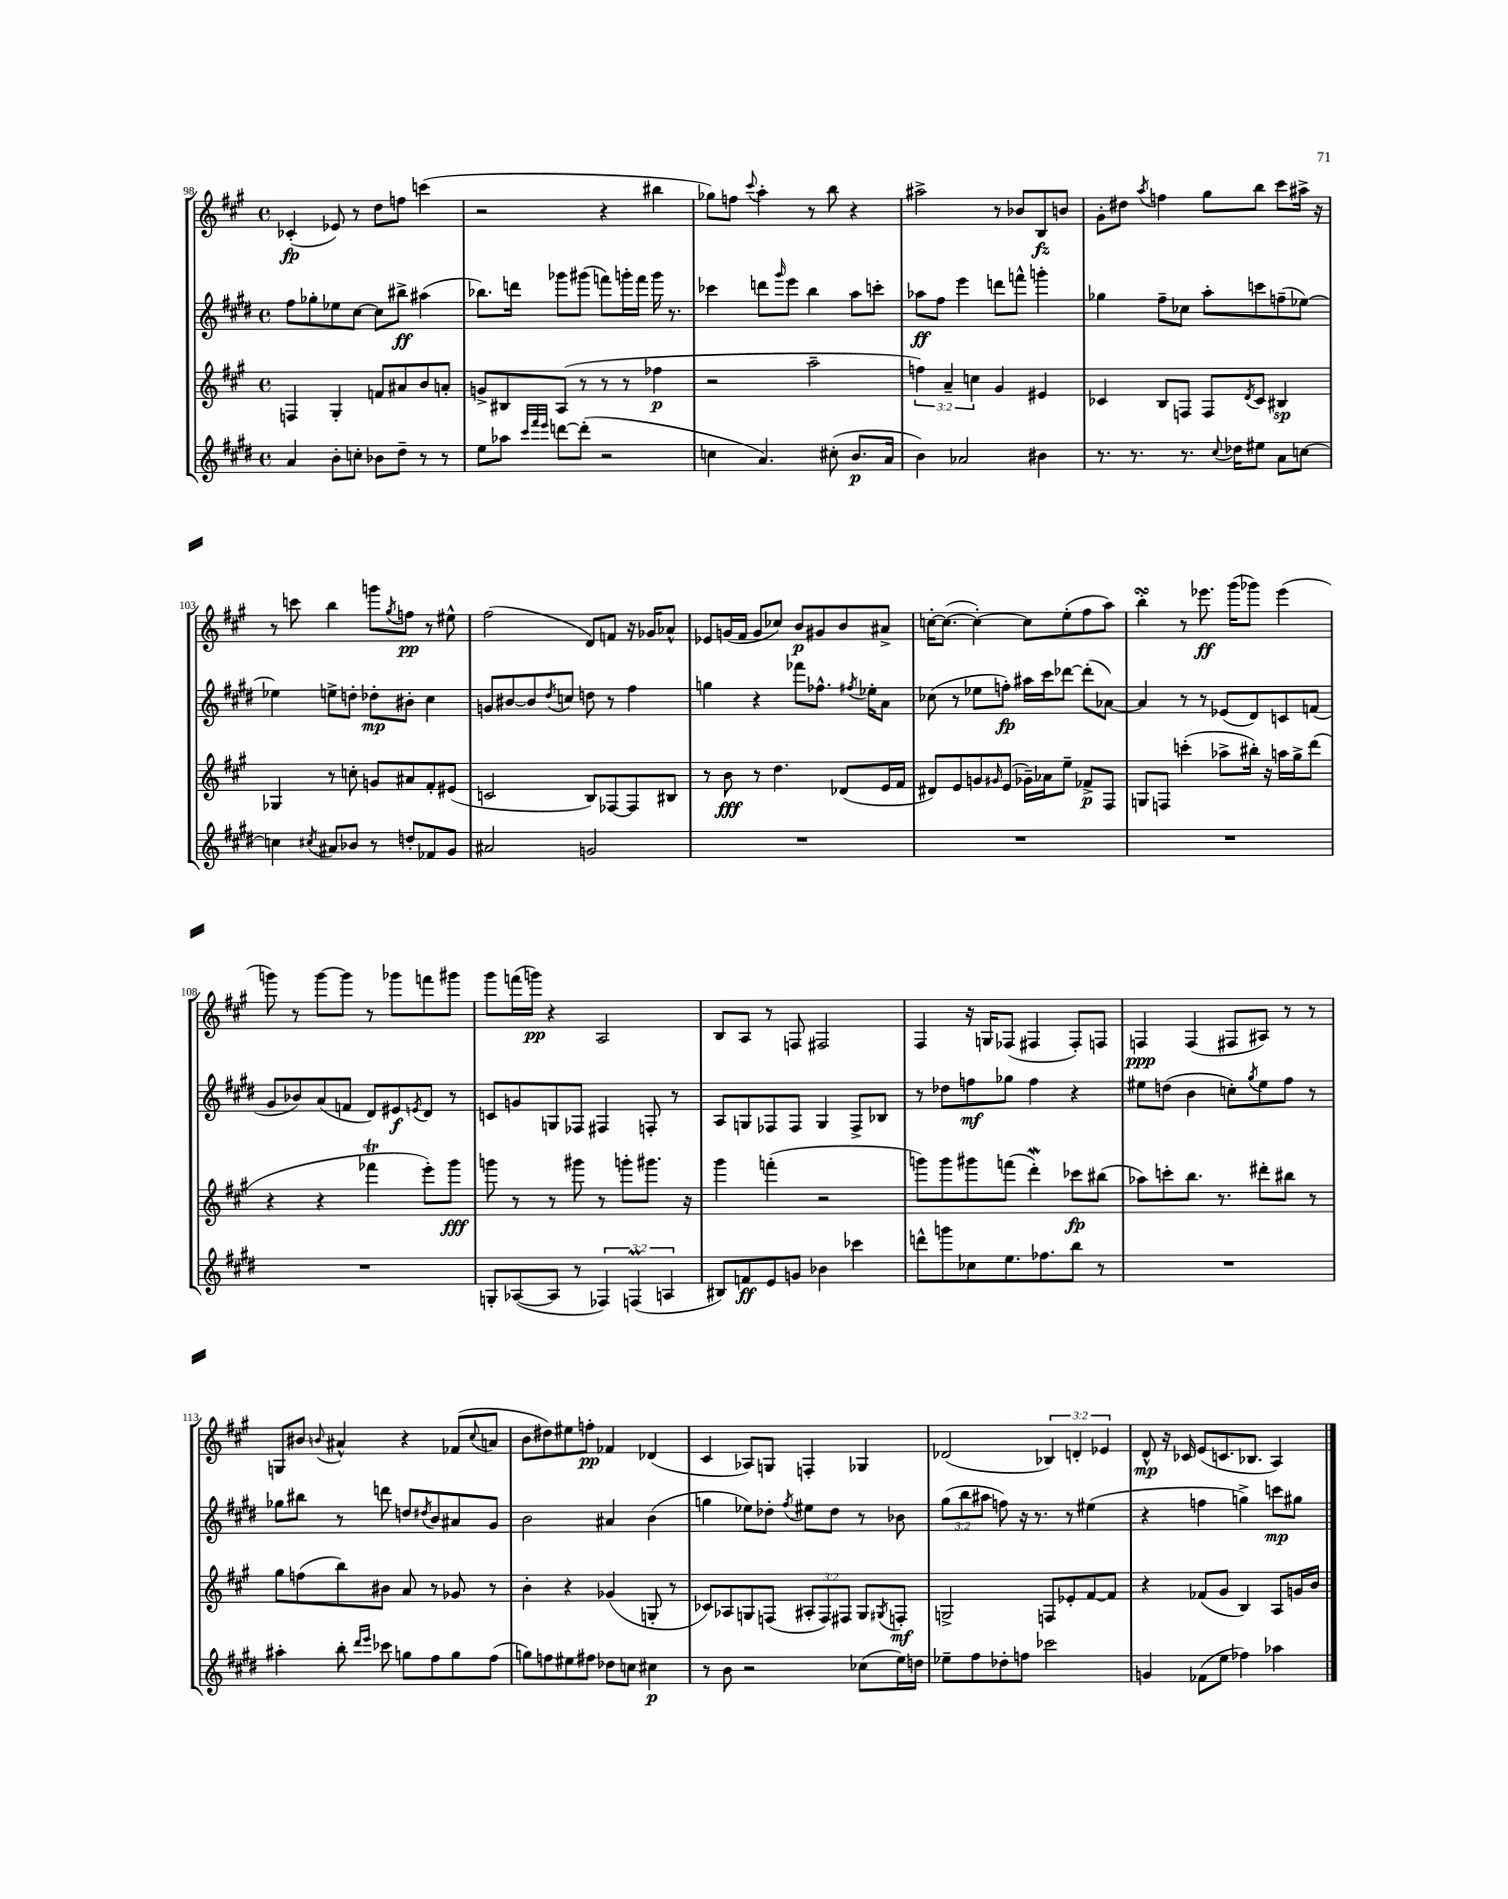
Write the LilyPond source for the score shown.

<<
\new StaffGroup <<
\new Staff = "s0" {
    \clef treble \key a \major \defaultTimeSignature \time 4/4 \override Staff.TupletNumber.text = #tuplet-number::calc-fraction-text
    ces'4-.\fp( ees'8) r8 d''8 f''8 c'''4( |
    r2 r4 bis''4 |
    ges''8) f''8 \appoggiatura { cis'''8 } a''4-. r8 b''8 r4 |
    ais''2-> r8 bes'8 b8\fz b'8 |
    gis'8-. dis''8 \acciaccatura { a''8 } f''4 gis''8 b''8 cis'''8 ais''16-> r16 |
    r8 c'''8 b''4 g'''8 \acciaccatura { gis''8 } f''8\pp r8 eis''8-^ |
    fis''2( d'8) f'8 r16 ges'16 aes'8-^ |
    ees'8 g'16( fis'16 g'8 ces''8) b'8\p gis'8 b'8 ais'8-> |
    c''16~-. c''8.~( c''4~-.) c''8 e''8-.( fis''8 a''8) |
    b''4-.\turn r8 ees'''8.\ff gis'''16( ges'''8) ees'''4( |
    g'''8) r8 g'''8~ g'''8 r8 ges'''8 f'''8 gis'''8 |
    gis'''8 f'''16( g'''16\pp) r4 a2 |
    b8 a8 r8 f8 fis2 |
    fis4 r16 g16 fes8( fis4 fis8-.) f8 |
    f4\ppp f4( fis8 ais8) r8 r8 |
    g8 bis'8 \appoggiatura { b'8 } ais'4-^ r4 fes'8( \appoggiatura { cis''8 } a'8 |
    b'8 dis''8) eis''8 f''8-.\pp fes'4 des'4( |
    cis'4 aes8) g8 f4-. ges4 |
    des'2( \tuplet 3/2 { bes4) d'4-. ees'4 } |
    d'8-^\mp r16 ces'16 e'8( c'8. bes8. a4) \bar "|." |
}
\new Staff = "s1" {
    \clef treble \key e \major \defaultTimeSignature \time 4/4 \override Staff.TupletNumber.text = #tuplet-number::calc-fraction-text
    fis''8 ges''8-. ees''8 cis''8~ cis''8 bis''8->\ff ais''4( |
    bes''8.) d'''16 ges'''8 gis'''8( f'''8) g'''16-. f'''16 g'''16 r8. |
    ces'''4 d'''8 \grace { gis'''16 } e'''8 b''4 a''8 c'''8-. |
    aes''8\ff fis''8 e'''4 d'''8 f'''8-^ g'''4-. |
    ges''4 fis''8-- ces''8 a''8-. c'''8 f''8--( ees''8~) |
    ees''4 e''8-> d''8-. des''8-.\mp bis'8-. cis''4 |
    g'8 bis'8~ bis'8 \acciaccatura { dis''8 } c''8 d''8 r8 fis''4 |
    g''4 r4 fes'''8 fes''8.-^ \acciaccatura { fis''8 } ees''16-. a'8 |
    ces''8( r8 ees''8 f''8-.\fp) ais''16 cis'''16 des'''8~ des'''8-.( aes'8~) |
    aes'4 r8 r8 ees'8( dis'8) c'8 f'8( |
    gis'8 bes'8) a'8( f'8 dis'8) eis'8\f \acciaccatura { e'8 } dis'8 r8 |
    c'8 g'8 g8 fes8 fis4 f8-. r8 |
    a8 g8 fes8 fes8 g4 fes8-> bes8 |
    r8 des''8 f''8\mf ges''8 f''4 r4 |
    eis''8 d''8( b'4 c''8-.) \acciaccatura { gis''8 } eis''8 fis''8 r8 |
    ges''8 bis''8 r8 d'''8 d''8 \acciaccatura { dis''8 } b'8 ais'8 gis'8 |
    b'2 ais'4 b'4( |
    g''4 ees''8) des''8-. \acciaccatura { fis''8 } eis''8 des''8 r8 bes'8 |
    \tuplet 3/2 { gis''8( b''8 ais''8 } f''8) r16 r8. r8 eis''4( |
    r4 f''4 g''4->) c'''8\mp gis''8 \bar "|." |
}
\new Staff = "s2" {
    \clef treble \key a \major \defaultTimeSignature \time 4/4 \override Staff.TupletNumber.text = #tuplet-number::calc-fraction-text
    f4 gis4-. f'8 ais'8 b'8 a'8-. |
    g'8-> bis8 a8( r8 r8 r8 fes''4\p |
    r2 a''2-- |
    \tuplet 3/2 { f''4) a'4-- c''4 } gis'4 eis'4 |
    ces'4 b8 f8 f8 \acciaccatura { d'8 } ces'8 bis4\sp |
    ges4 r8 c''8-. g'8 ais'8 fis'8-. eis'8( |
    c'2 b8) fes8~ fes8 bis8 |
    r8 b'8\fff r8 d''4. des'8( e'16 fis'16 |
    dis'8) e'8 g'8 \grace { gis'16 } e'8( ges'16--) aes'16 e''8-- fes'8->\p fis8 |
    g8 f8 c'''4-.( aes''8-> bis''16-.) r16 a''16 gis''16-> d'''8( |
    r4 r4 fes'''4\trill e'''8-.) gis'''8\fff |
    g'''8 r8 r8 gis'''8 r8 g'''8-. gis'''8. r16 |
    gis'''4 f'''4-.( r2 |
    g'''8) g'''8 gis'''8 f'''8( d'''4-.\mordent) ces'''8\fp bis''8( |
    aes''8) c'''8-. b''8. r8. dis'''8-. bis''8 r8 |
    gis''8 f''8( b''8) bis'8 a'8 r8 ges'8 r8 |
    b'4-. r4 ges'4( g8-. r8 |
    ces'8) aes8 g8 f8( \tuplet 3/2 { ais8-. f8) fis8 } g8 \acciaccatura { gis8 } f8-.\mf |
    g2-> f8 ees'8-. fis'8~ fis'8 |
    r4 fes'8( gis'8 b4) a8 g'16 b'16 \bar "|." |
}
\new Staff = "s3" {
    \clef treble \key e \major \defaultTimeSignature \time 4/4 \override Staff.TupletNumber.text = #tuplet-number::calc-fraction-text
    a'4 b'8-. c''8-. bes'8 dis''8-- r8 r8 |
    e''8 aes''8 \grace { cis'''32 fis'''32 e'''32 } d'''8~ d'''8-.( r2 |
    c''4 a'4.) cis''8-.( b'8.\p a'16 |
    b'4) aes'2 bis'4 |
    r8. r8. r8. \appoggiatura { cis''8 } des''16 eis''8 a'8 c''8~ |
    c''4 \acciaccatura { cis''8 } ais'8 bes'8 r8 d''8-. fes'8 gis'8 |
    ais'2 g'2 |
    R1 |
    R1 |
    R1 |
    R1 |
    g8-. aes8~( aes8 r8 \tuplet 3/2 { fes4) f4\prall( a4 } |
    bis8) f'8\ff e'8 g'8 bes'4 ces'''4 |
    d'''8-^ g'''8 ces''8 e''8. fes''8. b''8 r8 |
    R1 |
    ais''4-. b''8-. \grace { dis'''16 e'''16 } ces'''8 g''8 fis''8 g''8 fis''8( |
    g''8) f''8 eis''8 fis''8 des''8 c''8 cis''4\p |
    r8 b'8 r2 ces''8( e''16) d''16 |
    ees''8-- fis''8 des''8-. f''8 ces'''2 |
    g'4 fes'8( e''8 fes''4) aes''4 \bar "|." |
}
>>
>>
\layout { \context { \Score currentBarNumber = #98 } }
